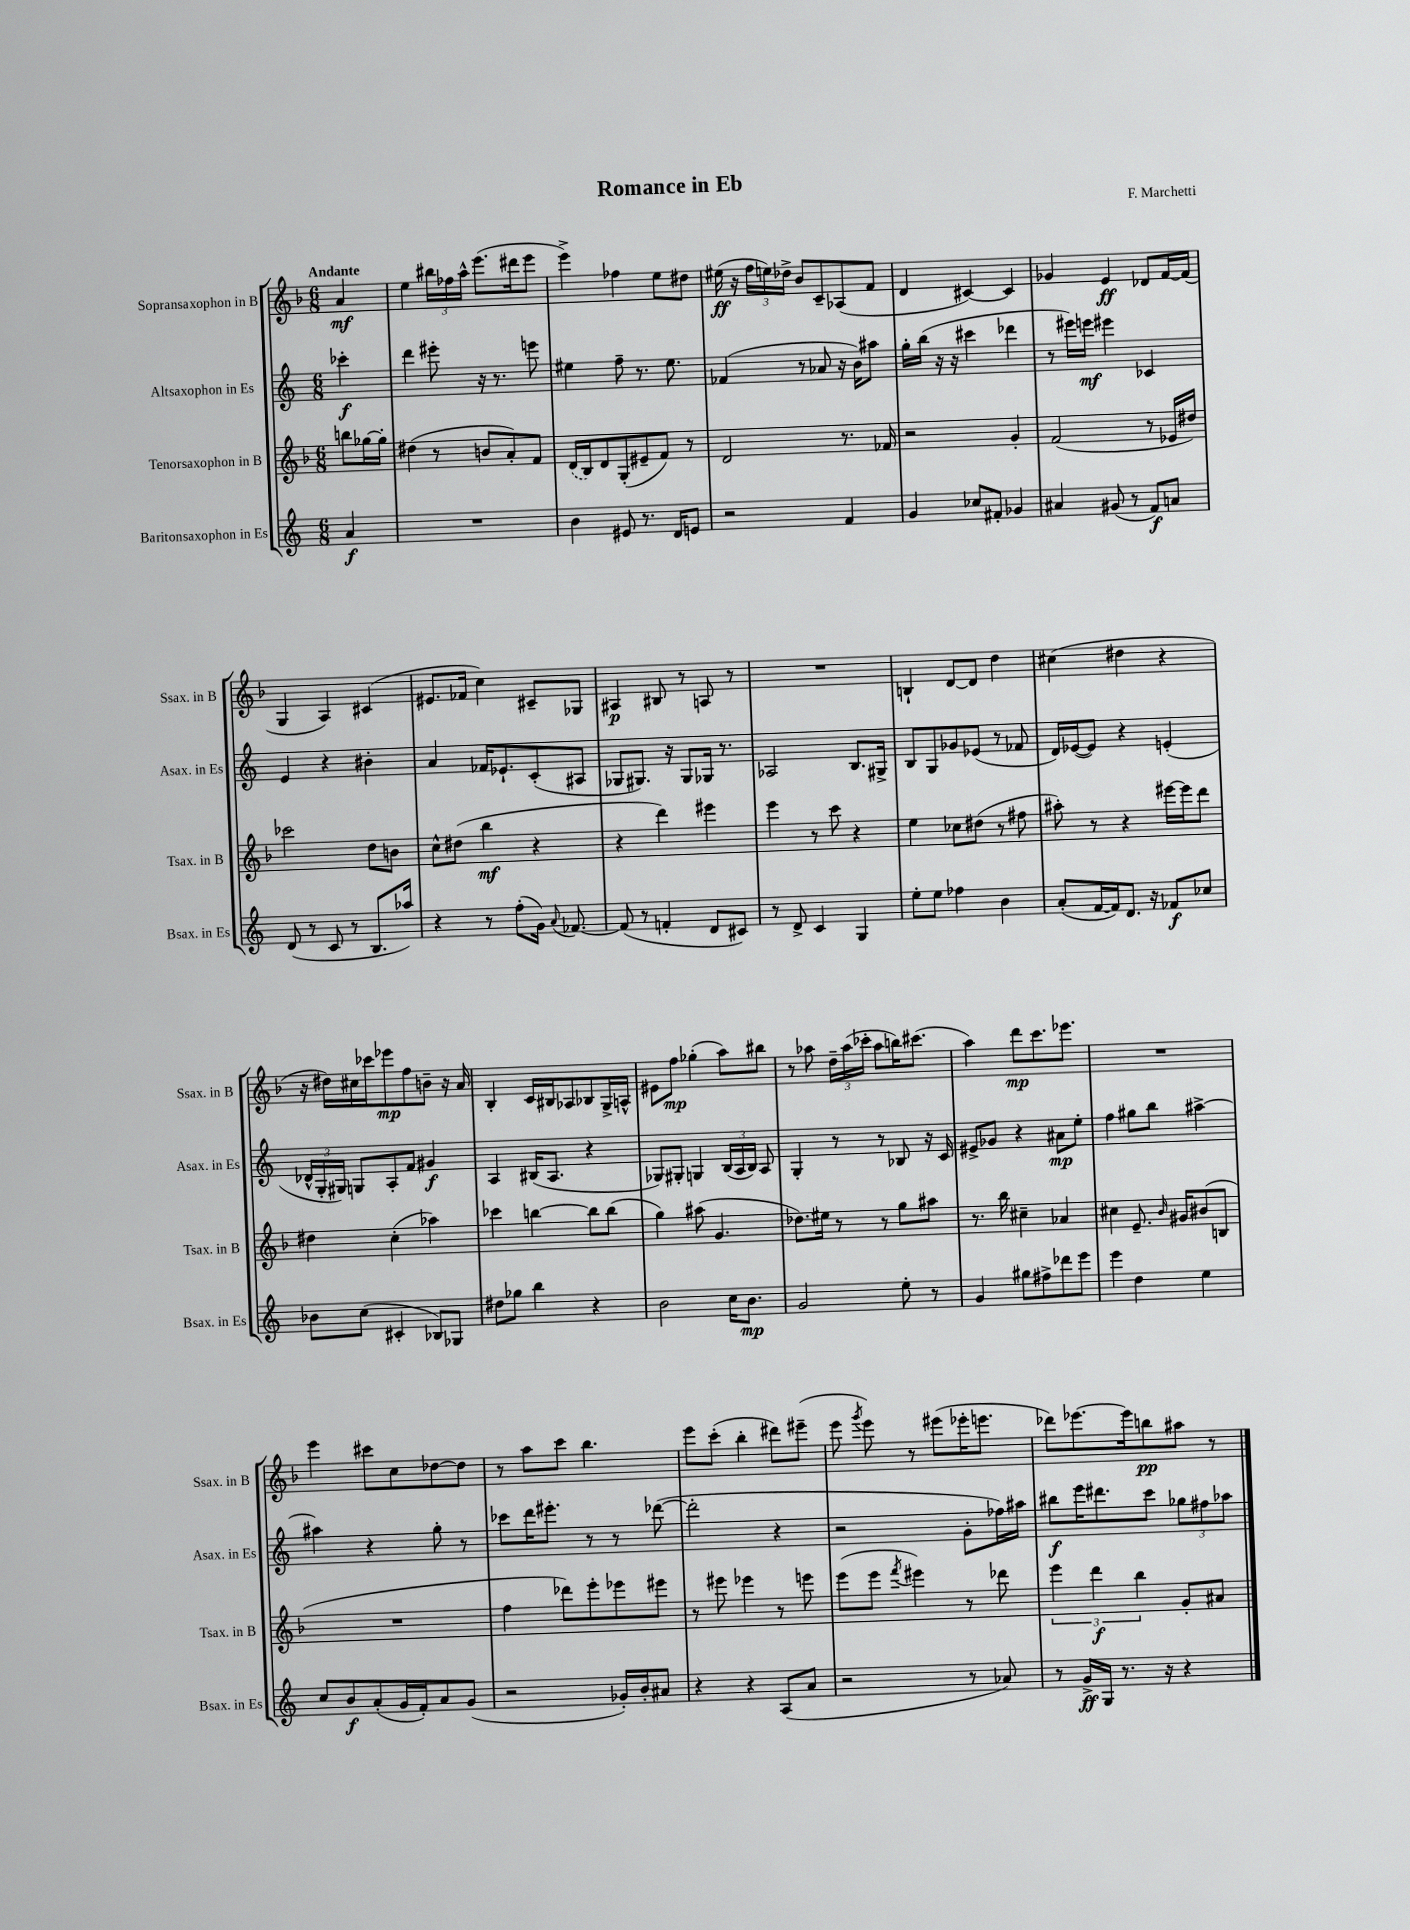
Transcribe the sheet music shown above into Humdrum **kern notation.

**kern	**dynam	**kern	**dynam	**kern	**dynam	**kern	**dynam
*part4	*part4	*part3	*part3	*part2	*part2	*part1	*part1
*staff4	*staff4	*staff3	*staff3	*staff2	*staff2	*staff1	*staff1
*I"Baritonsaxophon in Es	*	*I"Tenorsaxophon in B	*	*I"Altsaxophon in Es	*	*I"Sopransaxophon in B	*
*I'Bsax. in Es	*	*I'Tsax. in B	*	*I'Asax. in Es	*	*I'Ssax. in B	*
*clefG2	*	*clefG2	*	*clefG2	*	*clefG2	*
*k[]	*	*k[b-]	*	*k[]	*	*k[b-]	*
*M6/8	*	*M6/8	*	*M6/8	*	*M6/8	*
=	=	=	=	=	=	=	=
!	!	!	!	!	!	!LO:TX:a:B:t=Andante	!
4a/	f	8bbn\L	.	4ccc-X'\	f	4a/	mf
.	.	[16gg-X\L	.	.	.	.	.
.	.	16gg-'\JJ]	.	.	.	.	.
=1	=1	=1	=1	=1	=1	=1	=1
2.r	.	(4dd#X\	.	4ddd\	.	4ee\	.
.	.	8r	.	8eee#X'\	.	24bb#X\LL	.
.	.	.	.	.	.	24ff-X\	.
.	.	.	.	.	.	24aa^^\JJ	.
.	.	8bn/L	.	16r	.	(8.eee\L	.
.	.	.	.	8.r	.	.	.
.	.	8a'/)	.	.	.	.	.
.	.	.	.	.	.	16ddd#X\k	.
.	.	8f/J	.	8eeen\	.	8eee\J	.
=2	=2	=2	=2	=2	=2	=2	=2
4b\	.	(16d/LL	.	4ee#X\	.	4eee^\)	.
.	.	16B-/J)	.	.	.	.	.
.	.	8d/	.	.	.	.	.
8e#X/	.	(8G'/	.	8ff~\	.	4ff-X\	.
8.r	.	8e#X~/	.	8.r	.	.	.
.	.	8f/J)	.	.	.	8ee\L	.
16d/KL	.	.	.	8.ee#\	.	.	.
8en/J	.	8r	.	.	.	8dd#X\J	.
=3	=3	=3	=3	=3	=3	=3	=3
2r	.	2d/	.	(4f-X/	.	(16ee#X\	ff
.	.	.	.	.	.	16r	.
.	.	.	.	.	.	24ff\LL	.
.	.	.	.	.	.	24een\)	.
.	.	.	.	.	.	24dd-X^\JJ	.
.	.	.	.	8r	.	8b-/L	.
.	.	.	.	8a-X/	.	8c~/	.
4f/	.	8.r	.	16r	.	(8A-X/	.
.	.	.	.	16b\KL)	.	.	.
.	.	.	.	8aa#X\J	.	8f/J	.
.	.	16f-X/	.	.	.	.	.
=4	=4	=4	=4	=4	=4	=4	=4
4g/	.	2r	.	16gg'\LL	.	4d/	.
.	.	.	.	(16bb\JJ	.	.	.
.	.	.	.	16r	.	.	.
.	.	.	.	16r	.	.	.
8cc-X/L	.	.	.	4ccc#X\	.	[4c#X/)	.
8f#X'/J	.	.	.	.	.	.	.
4g-X/	.	4g'/	.	4ddd-X\	.	4c#/]	.
=5	=5	=5	=5	=5	=5	=5	=5
4a#X/	.	(2f/	.	8r	.	4g-X/	.
.	.	.	.	16eee#X\LL)	.	.	.
.	.	.	.	16eeen\JJ	mf	.	.
(8g#X/	.	.	.	4eee#X\	.	4e/	ff
8r	.	.	.	.	.	.	.
8f/L)	f	8r	.	4c-X/	.	8d-X/L	.
8an/J	.	16e-X/LL	.	.	.	[16f/L	.
.	.	16dd#X/JJ)	.	.	.	(16f/JJ]	.
!!LO:LB:g=z
=6	=6	=6	=6	=6	=6	=6	=6
(8d/	.	2ccc-X\	.	4e/	.	4G/	.
8r	.	.	.	.	.	.	.
8c/	.	.	.	4r	.	4A/)	.
8r	.	.	.	.	.	.	.
8.B/L	.	8dd\L	.	4b#X'\	.	(4c#X/	.
.	.	8bn\J	.	.	.	.	.
16aa-X/Jk)	.	.	.	.	.	.	.
=7	=7	=7	=7	=7	=7	=7	=7
4r	.	8cc^^\L	.	4a/	.	8.e#X/L	.
.	.	(8dd#X\J	.	.	.	.	.
.	.	.	.	.	.	16f-X/Jk	.
8r	.	4bb-\	mf	16f-X/KL	.	4cc\)	.
.	.	.	.	8.e-X`/	.	.	.
(8ff'\L	.	.	.	.	.	.	.
16g\Jk)	.	4r	.	(8c'/	.	8c#X~/L	.
8qqa/	.	.	.	.	.	.	.
[8.f-X/	.	.	.	.	.	.	.
.	.	.	.	8A#X/J	.	8G-X/J	.
=8	=8	=8	=8	=8	=8	=8	=8
(8f-/]	.	4r	.	8G-X/L	.	4A#X/	p
8r	.	.	.	8.G#X/J)	.	.	.
4fn'/	.	4ddd\)	.	.	.	8B#X/	.
.	.	.	.	16r	.	.	.
.	.	.	.	8G#/L	.	8r	.
8d/L	.	4eee#X\	.	16G-X/Jk	.	8An/	.
.	.	.	.	8.r	.	.	.
8c#X/J)	.	.	.	.	.	8r	.
=9	=9	=9	=9	=9	=9	=9	=9
8r	.	4eee\	.	2A-X/	.	2.r	.
8d^/	.	.	.	.	.	.	.
4c/	.	8r	.	.	.	.	.
.	.	8ccc\	.	.	.	.	.
4G/	.	4r	.	8.B/L	.	.	.
.	.	.	.	16G#X^/Jk	.	.	.
=10	=10	=10	=10	=10	=10	=10	=10
8ee'\L	.	4ee\	.	8B/L	.	4Bn`/	.
8ee\J	.	.	.	8G/	.	.	.
4ff-X\	.	8cc-X\L	.	8g-X/	.	[8d/L	.
.	.	(8dd#X\J	.	(8e-X/J	.	8d/J]	.
4b\	.	8r	.	8r	.	4dd\	.
.	.	8ff#X\	.	8f-X/	.	.	.
=11	=11	=11	=11	=11	=11	=11	=11
(8a'/L	.	8aa#X'\)	.	16d/LL)	.	(4cc#X\	.
.	.	.	.	([16e-X/J	.	.	.
[16f/L	.	8r	.	8e-/J])	.	.	.
16f/J])	.	.	.	.	.	.	.
8.d/J	.	4r	.	4r	.	4dd#X\	.
16r	.	.	.	.	.	.	.
8f-X/L	f	[16eee#X\LL	.	(4en'/	.	4r	.
.	.	16eee#\J]	.	.	.	.	.
8cc-X/J	.	8ddd\J	.	.	.	.	.
!!LO:LB:g=z
=12	=12	=12	=12	=12	=12	=12	=12
8b-X\L	.	4dd#X\	.	24d-X^^/LL	.	16r	.
.	.	.	.	24G'/	.	.	.
.	.	.	.	.	.	16dd#X\LL)	.
.	.	.	.	24G#X/JJ)	.	.	.
(8cc\J	.	.	.	8Gn/L	.	16cc#X\	.
.	.	.	.	.	.	16ccc-X\J	.
4c#X'/	.	(4cc'\	.	8A'/	.	8eee-X\	mp
.	.	.	.	8f/J	.	8ff\	.
8B-X/L)	.	4aa-X\)	.	4g#X/	f	8bn~\J	.
8G-X/J	.	.	.	.	.	16r	.
.	.	.	.	.	.	16a/	.
=13	=13	=13	=13	=13	=13	=13	=13
8dd#X\L	.	4ccc-X\	.	4A/	.	4B-'/	.
8gg-X\J	.	.	.	.	.	.	.
4bb\	.	[4bbn\	.	(16B#X/KL	.	16c/LL	.
.	.	.	.	8.A/J	.	16B#X/J	.
.	.	.	.	.	.	8A-X/	.
4r	.	8bb\L]	.	4r	.	8B-X/	.
.	.	(8bb\J	.	.	.	16G^/L	.
.	.	.	.	.	.	16An^^/JJ	.
=14	=14	=14	=14	=14	=14	=14	=14
2b\	.	4gg\)	.	8G-X/L)	.	8e#X\L	.
.	.	.	.	8G#X'/J	.	8ff\J	mp
.	.	(8aa#X\	.	4Gn/	.	(4gg-X'\	.
.	.	4.g/	.	.	.	.	.
16cc\KL	.	.	.	(24B/LL	.	8aa\L)	.
.	.	.	.	24A/	.	.	.
8.b\J	mp	.	.	.	.	.	.
.	.	.	.	24B/JJ)	.	.	.
.	.	.	.	8A/	.	8bb#X\J	.
=15	=15	=15	=15	=15	=15	=15	=15
2g/	.	8.dd-X\L)	.	4G'/	.	8r	.
.	.	.	.	.	.	8aa-X\	.
.	.	16ee#X\Jk	.	.	.	.	.
.	.	8r	.	8r	.	24dd~\LL	.
.	.	.	.	.	.	(24aa-\	.
.	.	.	.	.	.	24ccc-X'\JJ	.
.	.	8r	.	8r	.	8aa-\L	.
8ee'\	.	8gg\L	.	8B-X/	.	16bbn\K)	.
.	.	.	.	.	.	(8.ccc#X\J	.
8r	.	8aa#X\J	.	16r	.	.	.
.	.	.	.	16c/	.	.	.
=16	=16	=16	=16	=16	=16	=16	=16
4g/	.	8.r	.	8e#X^/L	.	4aa\)	.
.	.	.	.	8g-X/J	.	.	.
.	.	16bb-\	.	.	.	.	.
8gg#X\L	.	4cc#X~\	.	4r	.	8ddd\L	mp
8ff#X^\	.	.	.	.	.	8.ccc\	.
8ddd-X\	.	4a-X/	.	8a#X\L	mp	.	.
.	.	.	.	.	.	8.eee-X\J	.
8eee\J	.	.	.	8ee'\J	.	.	.
=17	=17	=17	=17	=17	=17	=17	=17
4eee\	.	4cc#X\	.	4ff\	.	2.r	.
4dd\	.	8.e~/	.	8gg#X\L	.	.	.
.	.	.	.	8bb\J	.	.	.
.	.	16qqb-/	.	.	.	.	.
.	.	16g#X/KL	.	.	.	.	.
4ee\	.	(8b#X/	.	[4aa#X^\	.	.	.
.	.	8Bn/J	.	.	.	.	.
!!LO:LB:g=z
=18	=18	=18	=18	=18	=18	=18	=18
8cc/L	.	2.r	.	4aa#X\]	.	4eee\	.
8b/	f	.	.	.	.	.	.
(8a'/	.	.	.	4r	.	8ccc#X\L	.
16g/L	.	.	.	.	.	8cc\	.
16f'/J)	.	.	.	.	.	.	.
8a/	.	.	.	8gg'\	.	[8dd-X\	.
(8g/J	.	.	.	8r	.	8dd-\J]	.
=19	=19	=19	=19	=19	=19	=19	=19
2r	.	4ff\	.	8ccc-X\L	.	8r	.
.	.	.	.	16ddd\K	.	8aa\L	.
.	.	.	.	8.eee#X'\J	.	.	.
.	.	8ddd-X\L)	.	.	.	8ccc\J	.
.	.	8eee'\	.	8r	.	4.bb-\	.
16g-X'/LL)	.	8eee-X\	.	8r	.	.	.
16b'/J	.	.	.	.	.	.	.
8a#X/J	.	8eee#X\J	.	([8ddd-X\	.	.	.
=20	=20	=20	=20	=20	=20	=20	=20
4r	.	8r	.	2ddd-'\]	.	8eee\L	.
.	.	8eee#X\	.	.	.	(8ccc'\J	.
4r	.	4eee-X\	.	.	.	4bb-'\	.
(8A/L	.	8r	.	4r	.	8ddd#X\L)	.
8a/J	.	8eeen\	.	.	.	(8eee#X~\J	.
=21	=21	=21	=21	=21	=21	=21	=21
2r	.	(8eee\L	.	2r	.	8eee\	.
.	.	.	.	.	.	8qggg/	.
.	.	8eee\J	.	.	.	8eee\)	.
.	.	8qfff/	.	.	.	.	.
.	.	4eee#X\)	.	.	.	8r	.
.	.	.	.	.	.	(8eee#X\L	.
8r	.	8r	.	8g'\L	.	16eee-X'\K	.
.	.	.	.	.	.	8.eeen\J	.
8a-X/)	.	8ddd-X\	.	16ff-X\L)	.	.	.
.	.	.	.	16aa#X\JJ	.	.	.
=22	=22	=22	=22	=22	=22	=22	=22
8r	.	6eee\	.	8bb#X\L	f	8ddd-X\L)	.
16g^/LL	ff	.	.	16eee\K	.	[8.eee-X\	.
.	.	6ddd\	f	.	.	.	.
16G/JJ	.	.	.	8.ddd#X\	.	.	.
8.r	.	.	.	.	.	.	.
.	.	.	.	.	.	16eee-\k]	.
.	.	6bb-\	.	.	.	.	.
.	.	.	.	8ccc\J	.	8bbn\	pp
16r	.	.	.	.	.	.	.
4r	.	8g'/L	.	12gg-X\L	.	8aa#X\J	.
.	.	.	.	12ff#X\	.	.	.
.	.	8a#X/J	.	.	.	8r	.
.	.	.	.	12aa-X\J	.	.	.
==	==	==	==	==	==	==	==
*-	*-	*-	*-	*-	*-	*-	*-
